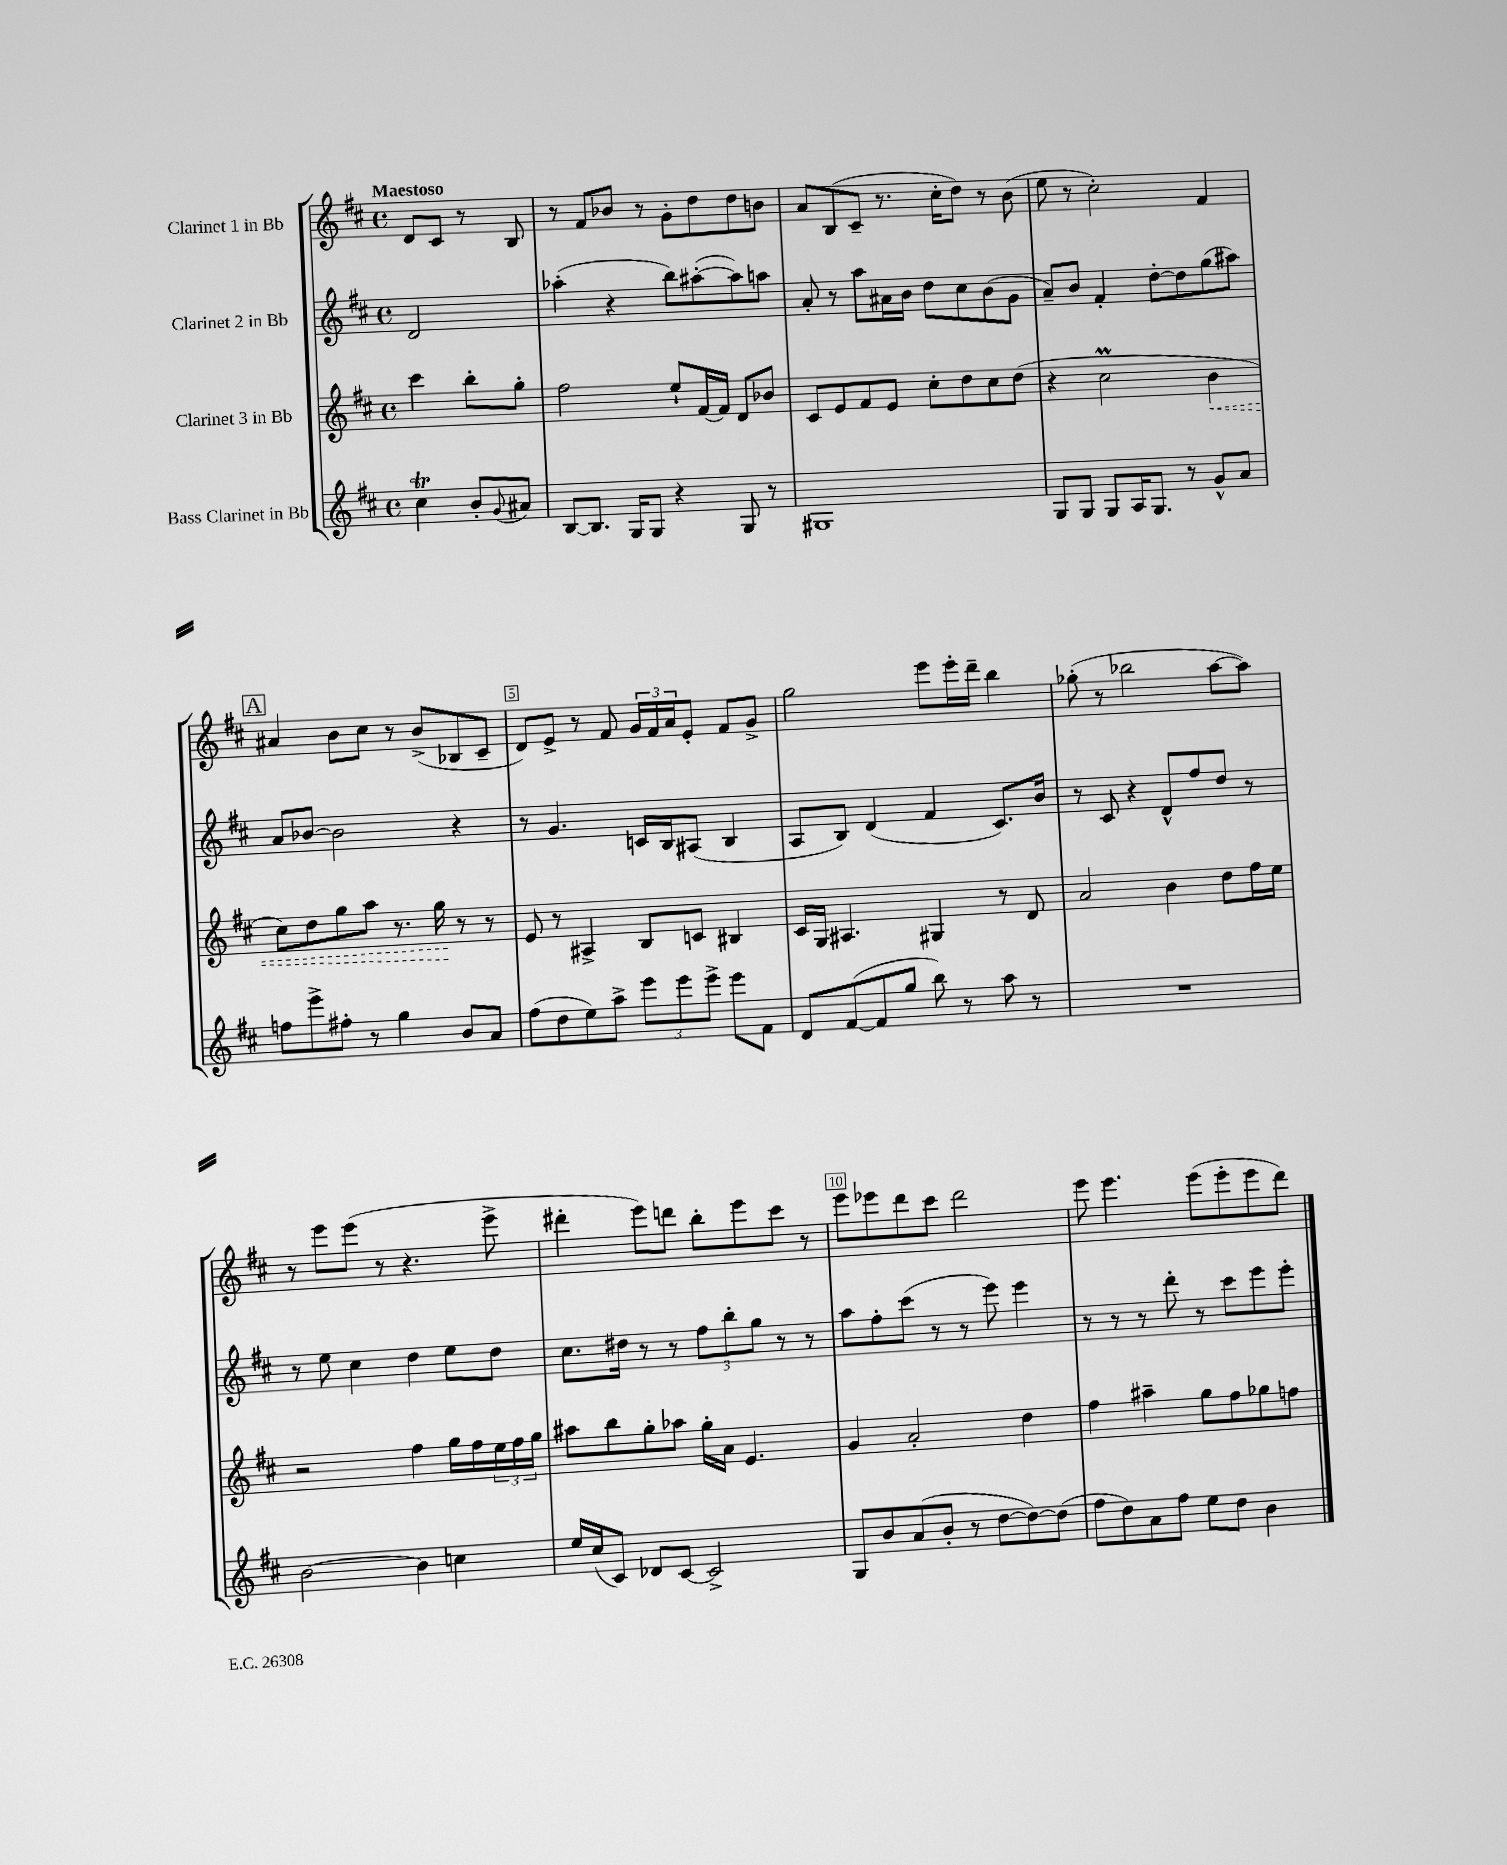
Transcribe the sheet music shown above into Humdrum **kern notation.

**kern	**kern	**dynam	**kern	**kern
*part4	*part3	*part3	*part2	*part1
*staff4	*staff3	*staff3	*staff2	*staff1
*I"Bass Clarinet in Bb	*I"Clarinet 3 in Bb	*	*I"Clarinet 2 in Bb	*I"Clarinet 1 in Bb
*clefG2	*clefG2	*	*clefG2	*clefG2
*k[f#c#]	*k[f#c#]	*	*k[f#c#]	*k[f#c#]
*M4/4	*M4/4	*	*M4/4	*M4/4
*met(c)	*met(c)	*	*met(c)	*met(c)
=	=	=	=	=
!	!	!	!	!LO:TX:a:B:t=Maestoso
4cc#t\	4ccc#\	.	2d/	8d/L
.	.	.	.	8c#/J
8b'/L	8bb'\L	.	.	8r
8qqg/	.	.	.	.
8a#X/J	8gg'\J	.	.	8B/
=1	=1	=1	=1	=1
[8B/L	2ff#\	.	(4aa-X'\	8r
8.B/J]	.	.	.	8f#/L
.	.	.	4r	8b-X/J
16G/KL	.	.	.	.
8G/J	.	.	.	8r
4r	8ee`/L	.	8bb\L)	8g'\L
.	[16f#/L	.	([8aa#X'\	8dd\
.	16f#/JJ]	.	.	.
8G/	8d/L	.	8aa#\])	8dd\
8r	8b-X/J	.	8aan\J	8bn\J
=2	=2	=2	=2	=2
1G#X	8c#/L	.	8a'/	8a/L
.	8e/	.	8r	(8B/
.	8f#/	.	8aa\L	8c#~/J
.	8e/J	.	16a#X\L	8.r
.	.	.	16b\JJ	.
.	8cc#'\L	.	8dd\L	.
.	.	.	.	16cc#'\KL
.	8dd\	.	8cc#\	8dd\J)
.	8cc#\	.	(8b\	8r
.	(8dd\J	.	8g\J	(8b\
=3	=3	=3	=3	=3
8G/L	4r	.	8a~/L)	8ee\
8G/J	.	.	8b/J	8r
8G/L	2cc#m\	.	4f#'/	2cc#'\)
16A/K	.	.	.	.
8.G/J	.	.	.	.
.	.	.	[8dd'\L	.
8r	.	.	8dd\]	.
!	!	!LO:HP:b	!	!
8g^^/L	4b\	<	(8gg\	4f#/
8a/J	.	.	8aa#X\J)	.
!!LO:LB:g=z
!!LO:REH:place=s1:t=A
=4	=4	=4	=4	=4
8ffn\L	8cc#\L)	.	8a/L	4a#X/
8eee^\	8dd\	.	[8b-X/J	.
8ff#X'\J	8gg\	.	2b-\]	8b\L
8r	8aa\J	.	.	8cc#\J
4gg\	8.r	.	.	8r
.	.	.	.	(8b^/L
.	16gg\	.	.	.
8b/L	8r	[	4r	8B-X/
8a/J	8r	.	.	8c#~/J
=5	=5	=5	=5	=5
(8ff#\L	8e/	.	8r	8d/L)
8dd\	8r	.	4.g/	8e^/J
8ee\)	4A#X^/	.	.	8r
8aa^\J	.	.	.	8f#/
12eee\L	8B/L	.	16cn/LL	24g/LL
.	.	.	.	24f#/
.	.	.	16B/J	.
12eee\	.	.	.	24a/J
.	8cn/J	.	(8A#X/J	8e'/J
12eee^\J	.	.	.	.
8eee\L	4B#X/	.	4B/	8f#/L
8f#\J	.	.	.	8g^/J
=6	=6	=6	=6	=6
8d/L	16c#/LL	.	8A/L	2gg\
.	16G/JJ	.	.	.
([8f#/	4.A#X/	.	8B/J)	.
8f#/]	.	.	(4d/	.
8gg/J	.	.	.	.
8bb\)	4G#X/	.	4f#/	8eee\L
8r	.	.	.	16eee'\L
.	.	.	.	16ddd~\JJ
8aa\	8r	.	8.c#/L)	4bb\
8r	8d/	.	.	.
.	.	.	16b/Jk	.
=7	=7	=7	=7	=7
1r	2a/	.	8r	(8gg-X'\
.	.	.	8c#/	8r
.	.	.	4r	2bb-X\
.	4b\	.	8d^^/L	.
.	.	.	8ff#/	.
.	8dd\L	.	8dd/J	[8aa\L
.	16ff#\L	.	8r	8aa\J])
.	16ee\JJ	.	.	.
!!LO:LB:g=z
=8	=8	=8	=8	=8
[2b\	2r	.	8r	8r
.	.	.	8ee\	8eee\L
.	.	.	4cc#\	(8eee\J
.	.	.	.	8r
4b\]	4ff#\	.	4dd\	4.r
4ccn\	16gg\LL	.	8ee\L	.
.	16ff#\	.	.	.
.	24ee\	.	8dd\J	8eee^\
.	24ff#\	.	.	.
.	24gg\JJ	.	.	.
=9	=9	=9	=9	=9
16ee/LL	8aa#X\L	.	8.cc#\L	4ddd#X'\
(16cc#/J	.	.	.	.
8c#/J)	8bb\	.	.	.
.	.	.	16dd#X\Jk	.
8d-X/L	8gg'\	.	8r	8eee\L)
[8c#/J	8aa-X\J	.	8r	8dddn\J
2c#^/]	16gg'\LL	.	12ff#\L	8bb'\L
.	16a\JJ	.	.	.
.	.	.	12bb'\	.
.	4.e/	.	.	8eee\
.	.	.	12gg\J	.
.	.	.	8r	8ccc#\J
.	.	.	8r	8r
=10	=10	=10	=10	=10
8G/L	4g/	.	8aa\L	8eee\L
8b/	.	.	8ff#'\	8eee-X\
(8a/	2a'/	.	(8ccc#\J	8ddd\
8b'/J	.	.	8r	8ccc#\J
8r	.	.	8r	2ddd\
[8dd\L	.	.	8eee\)	.
8dd\_)	4dd\	.	4eee\	.
(8dd\J]	.	.	.	.
=11	=11	=11	=11	=11
8ff#\L	4ff#\	.	8r	8eee\
8dd\)	.	.	8r	4.eee\
8a\	4aa#X~\	.	8r	.
8ff#\J	.	.	8ddd'\	.
8ee\L	8gg\L	.	8r	(8eee\L
8dd\J	8ff#\	.	8ccc#\L	8eee'\
4b\	8gg-X\	.	8eee\	8eee\
.	8ffn\J	.	8eee'\J	8ddd\J)
==	==	==	==	==
*-	*-	*-	*-	*-
